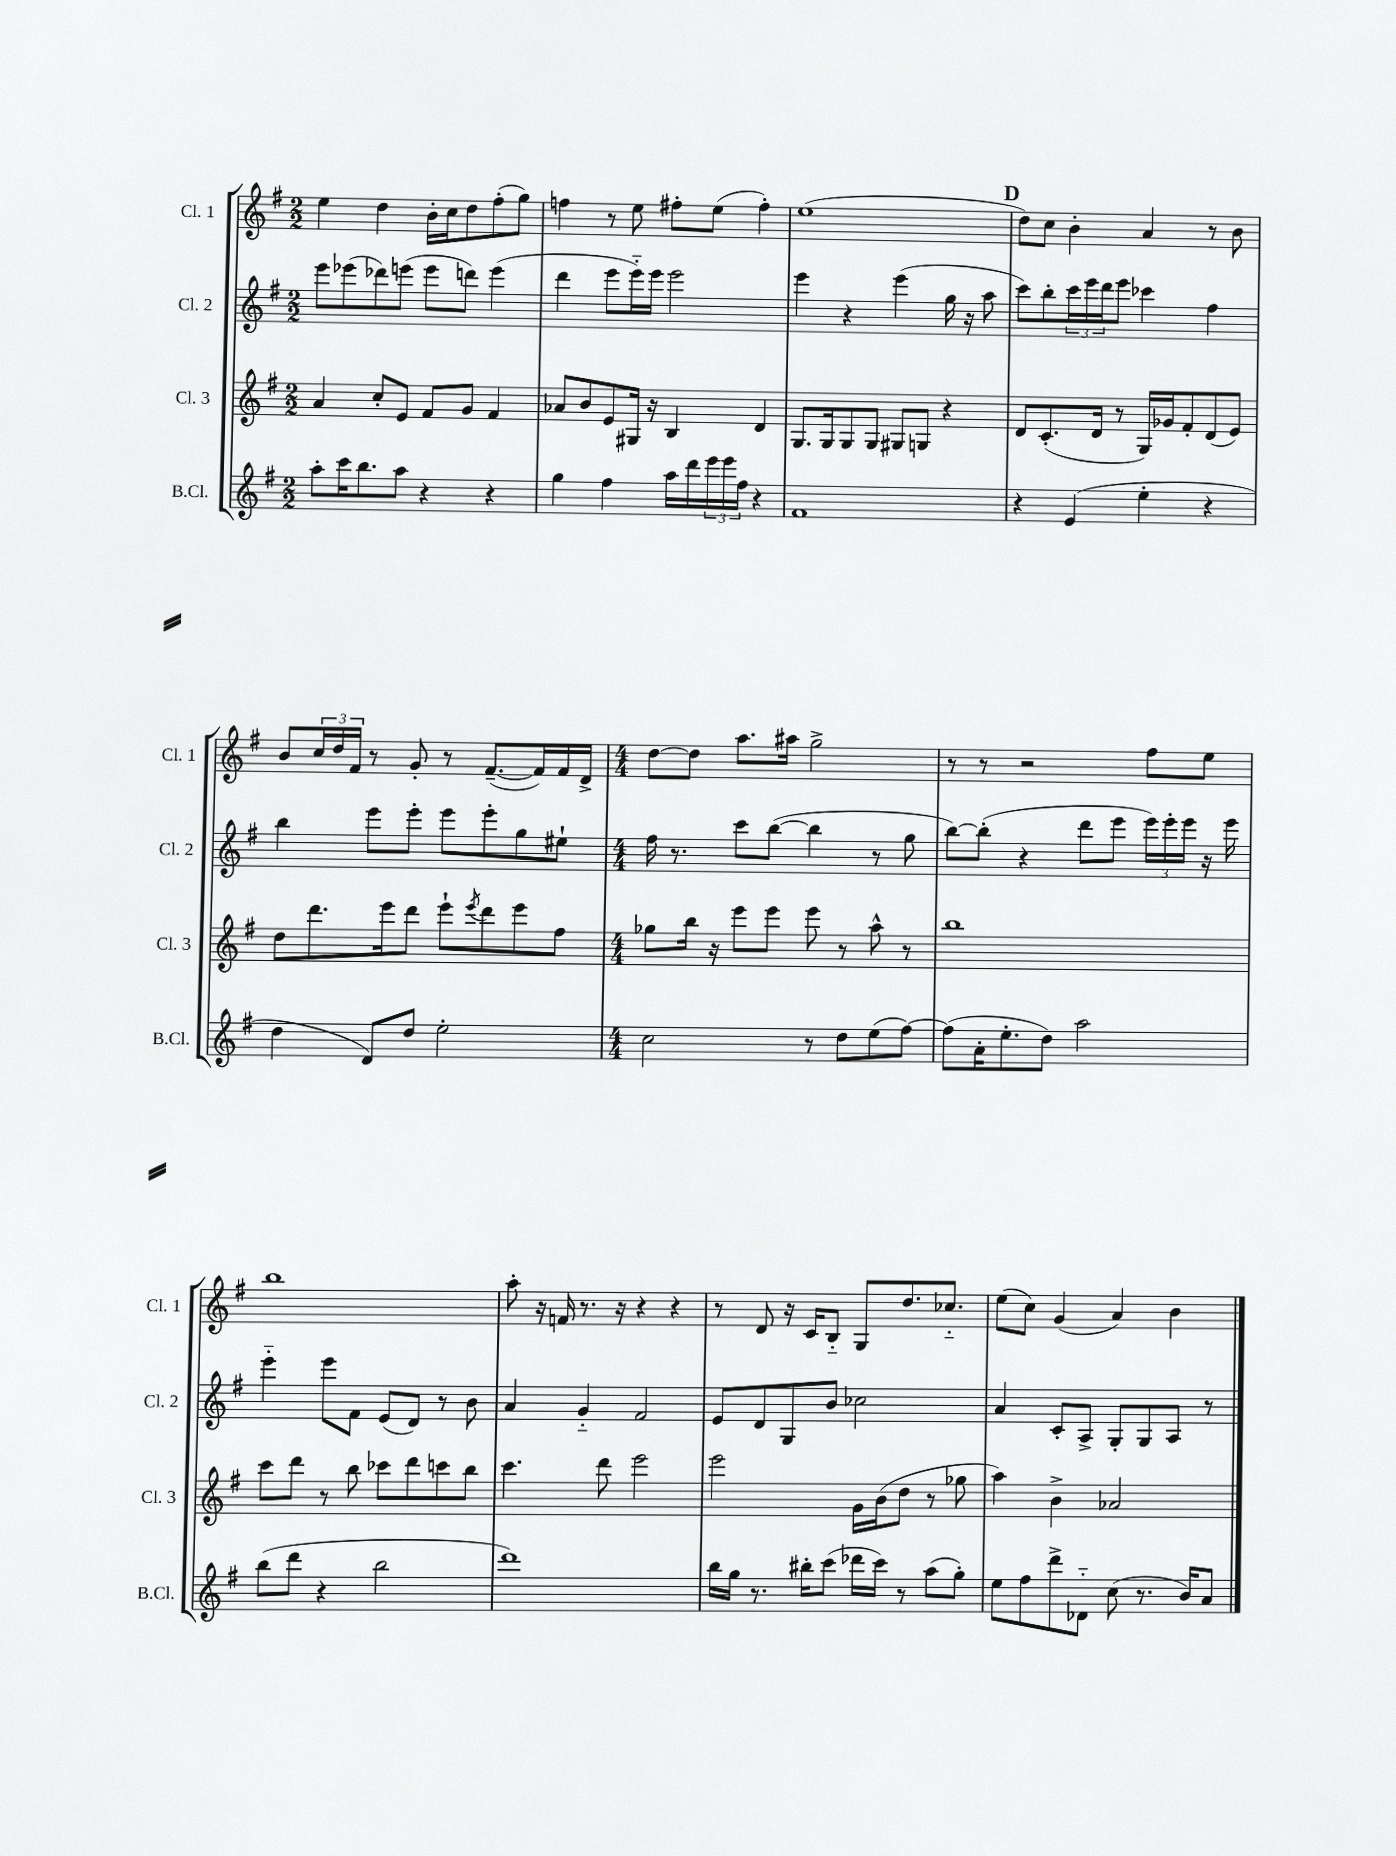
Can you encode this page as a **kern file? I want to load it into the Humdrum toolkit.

**kern	**kern	**kern	**kern
*staff4	*staff3	*staff2	*staff1
*clefG2	*clefG2	*clefG2	*clefG2
*k[f#]	*k[f#]	*k[f#]	*k[f#]
*M2/2	*M2/2	*M2/2	*M2/2
8aa'	4a	8eee	4ee
16ccc	.	(8eee-	.
8.bb	.	.	.
.	8cc'	8ddd-)	4dd
8aa	8e	(8eee	.
4r	8f#	8eee	16b'
.	.	.	16cc
.	8g	8ddd)	8dd
4r	4f#	(4eee	(8ff#'
.	.	.	8gg)
=	=	=	=
4gg	8a-	4ddd	4ff
.	8b	.	.
4ff#	8e	8eee	8r
.	16G#	16eee'~)	8ee
.	16r	16eee	.
16aa	4B	2eee	8ff#'
16ddd	.	.	.
24eee	.	.	(8ee
24eee	.	.	.
24ff#	.	.	.
4r	4d	.	4ff#')
=	=	=	=
1f#	8.G	4eee	(1ee
.	16G	.	.
.	8G	4r	.
.	8G	.	.
.	8G#	(4eee	.
.	8G	.	.
.	4r	16gg	.
.	.	16r	.
.	.	8aa	.
=	=	=	=
4r	8d	8ccc)	8dd)
.	(8.c'	8bb'	8cc
(4e	.	24ccc	4b'
.	.	24eee	.
.	16d	.	.
.	.	24ddd	.
.	8r	8eee	.
4ee'	16G)	4ccc-	4a
.	16g-	.	.
.	8f#'	.	.
4r	(8d	4ff#	8r
.	8e)	.	8b
=	=	=	=
4dd	8dd	4bb	8b
.	8.ddd	.	24cc
.	.	.	24dd
.	.	.	24f#
8d)	.	8eee	8r
.	16eee	.	.
8dd	8ddd	8eee'	8g'
2ee'	8eee`	8eee	8r
.	8qeee	.	.
.	8ddd	8eee'	([8.f#~
.	8eee	8gg	.
.	.	.	16f#])
.	8ff#	8ee#`	16f#
.	.	.	16d^
=	=	=	=
*M4/4	*M4/4	*M4/4	*M4/4
2cc	8gg-	16ff#	[8dd
.	.	8.r	.
.	16bb	.	8dd]
.	16r	.	.
.	8eee	8ccc	8.aa
.	8eee	([8bb	.
.	.	.	16aa#
8r	8eee	4bb]	2gg^
8dd	8r	.	.
(8ee	8aa^^	8r	.
[8ff#)	8r	8gg	.
=	=	=	=
(8ff#]	1bb	[8bb)	8r
16a'	.	(8bb']	8r
8.ee'	.	.	.
.	.	4r	2r
8dd)	.	.	.
2aa	.	8ddd	.
.	.	8eee	.
.	.	24eee)	8ff#
.	.	24eee'	.
.	.	24eee	.
.	.	16r	8ee
.	.	16eee	.
=	=	=	=
(8bb	8ccc	4eee'~	1bb
8ddd	8ddd	.	.
4r	8r	8eee	.
.	8bb	8f#	.
2bb	8ccc-	(8e	.
.	8ddd	8d)	.
.	8ccc	8r	.
.	8bb	8b	.
=	=	=	=
1ddd)	4.ccc	4a	8aa'
.	.	.	16r
.	.	.	16f
.	.	4g'~	8.r
.	8ddd	.	.
.	.	.	16r
.	2eee	2f#	4r
.	.	.	4r
=	=	=	=
16bb	2eee	8e	8r
16gg	.	.	.
8.r	.	8d	8d
.	.	8G	16r
16bb#'	.	.	16c
(8ccc	.	8b	8B'~
16ddd-	16g	2cc-	8G
16ccc)	(16b	.	.
8r	8dd	.	8.dd
(8aa	8r	.	.
.	.	.	8.cc-'~
8gg')	8gg-	.	.
=	=	=	=
8ee	4aa)	4a	(8ee
8ff#	.	.	8cc)
8ddd^	4b^	8c'	(4g
8d-'~	.	8A^	.
(8cc	2a-	8G'	4a)
8.r	.	8G	.
.	.	8A	4b
16b)	.	.	.
8a	.	8r	.
==	==	==	==
*-	*-	*-	*-
